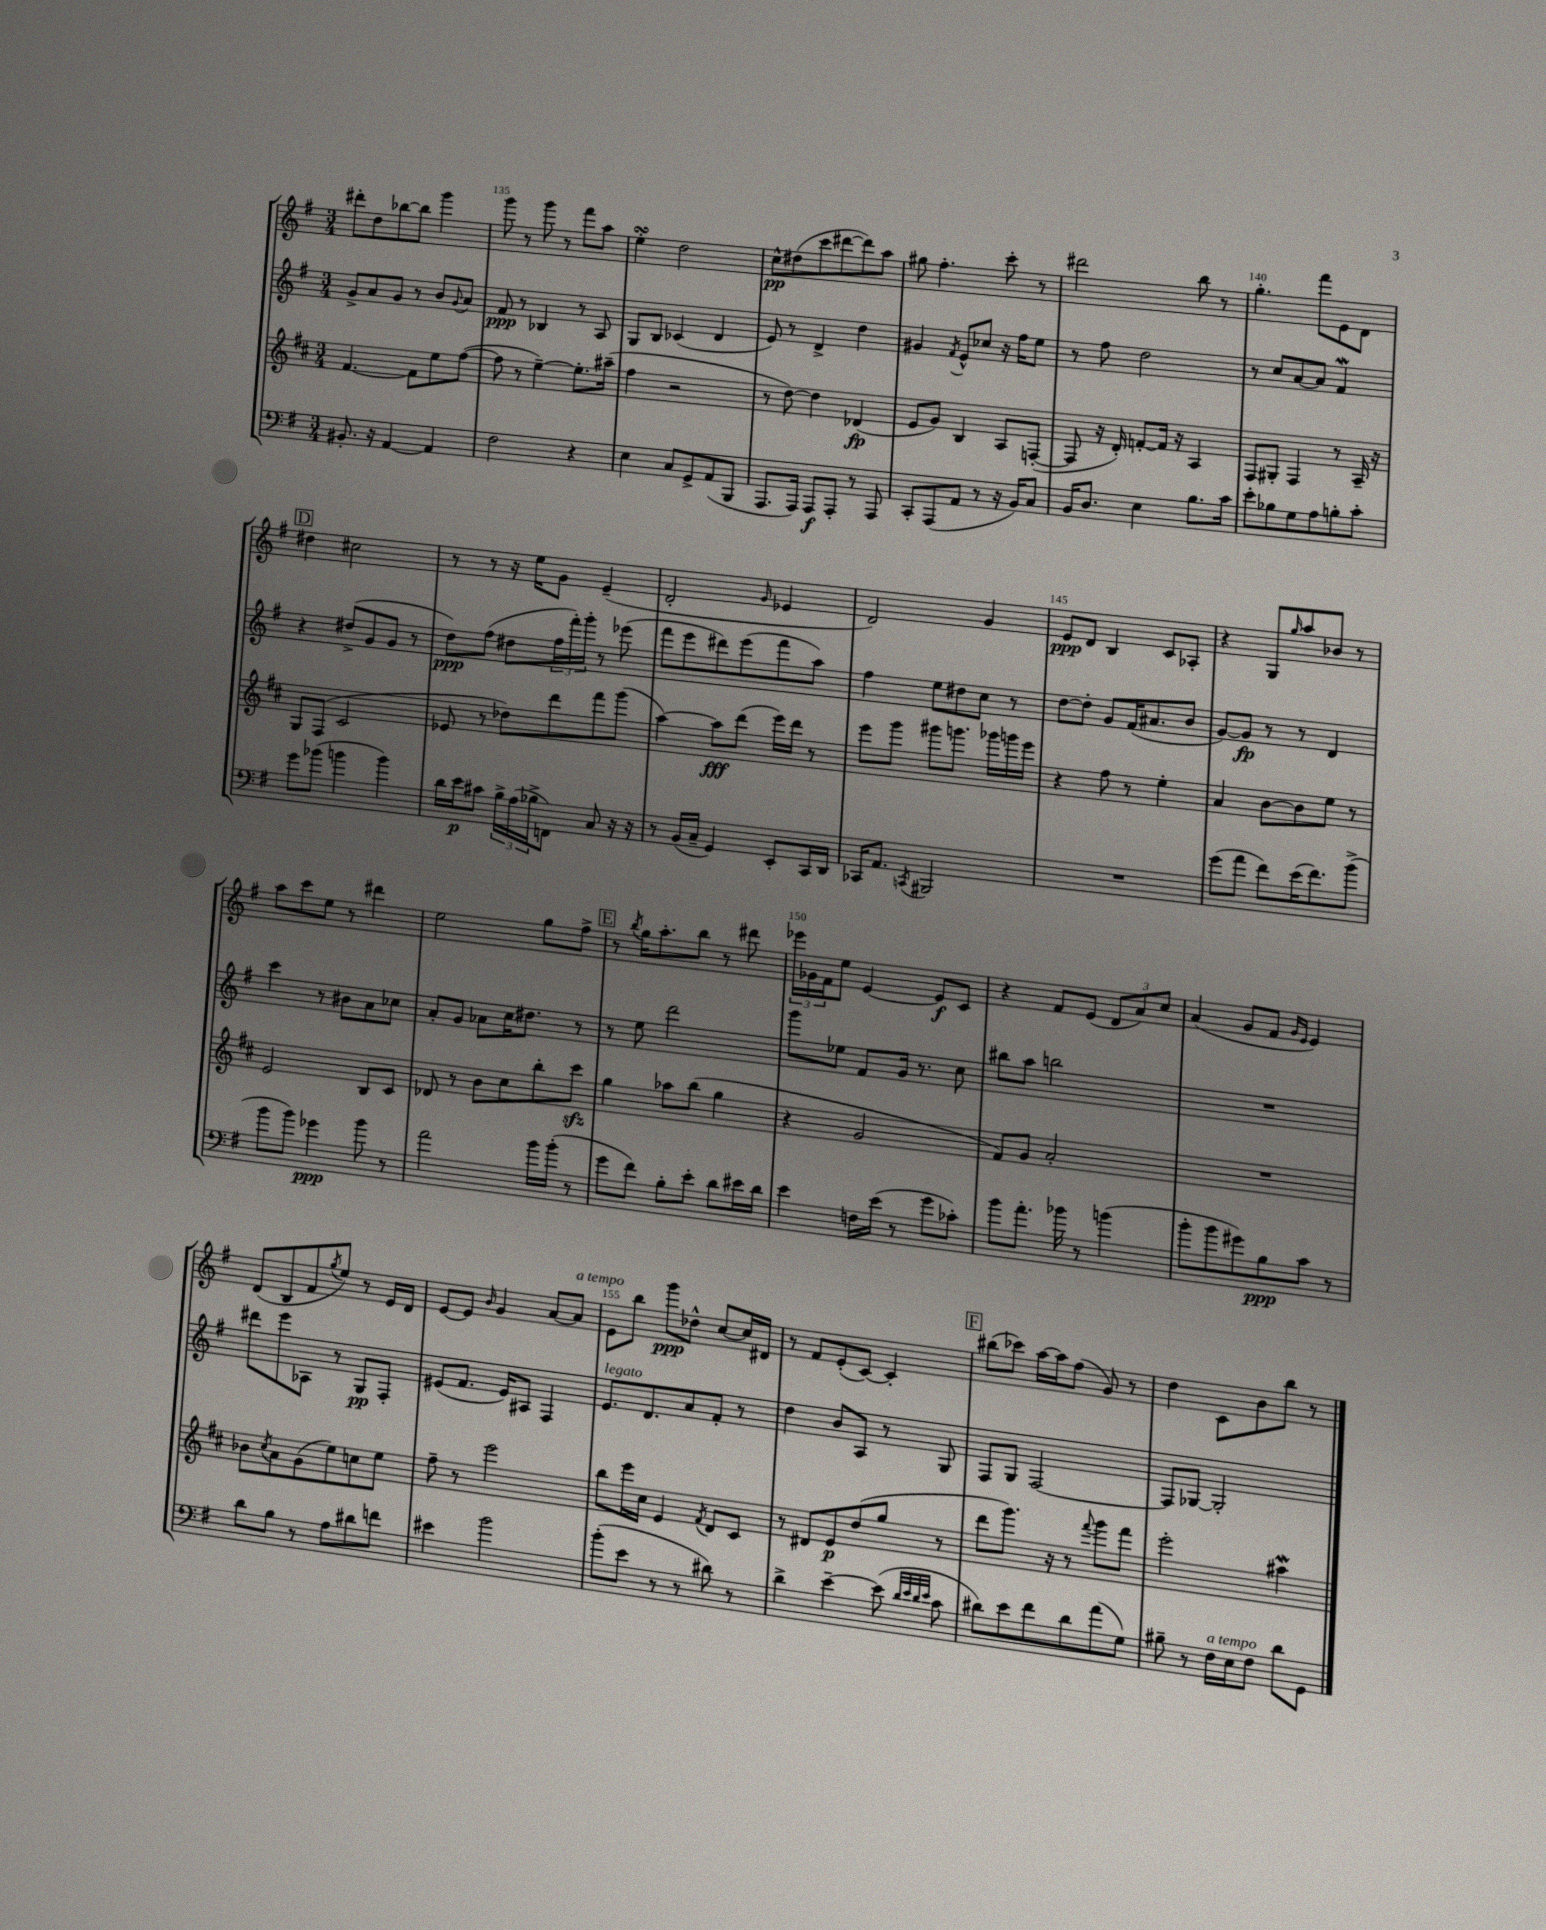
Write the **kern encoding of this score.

**kern	**kern	**kern	**kern
*staff4	*staff3	*staff2	*staff1
*clefF4	*clefG2	*clefG2	*clefG2
*k[f#]	*k[f#c#]	*k[f#]	*k[f#]
*M3/4	*M3/4	*M3/4	*M3/4
8.BB#'	[4.f#	8g^	8ddd#'
.	.	8a	8dd
16r	.	.	.
[4AA	.	8g	[8bb-
.	8f#]	8r	8bb-]
4AA]	8ee	8b	4ggg
.	.	8qqg	.
.	([8ff#	8a	.
=	=	=	=
2F#	8ff#]	8f#	8ggg
.	8r	8r	8r
.	[4ee~)	4B-	8ggg
.	.	.	8r
4r	8.ee']	8r	8fff#
.	.	8A	8aa
.	(16aa#~	.	.
=	=	=	=
4E	4ff#	8G	4ee'
.	.	8B	.
8C	2r	(4c-	2dd
8GG^	.	.	.
(8AA	.	4d	.
8BBB	.	.	.
=	=	=	=
8.AAA	8r	8e)	8cc^^
.	[8dd)	8r	(8dd#
16AAA)	.	.	.
8AAA	4dd]	4d^	8ccc
8AAA'	.	.	[8ddd#
8r	(4d-	4dd	8ddd#])
8AAA	.	.	8aa
=	=	=	=
8CC'	8e	4g#	8gg#
(8AAA	8g)	.	4.ff#'
.	.	8qf#	.
8AA	4B	8e^^	.
8r	.	8cc-	.
16r	8A	16r	8ccc'
16BB)	.	16ff#	.
8C	([8F'	8ee	8r
=	=	=	=
16BB	8F]	8r	2ddd#
8.D	.	.	.
.	16r	8ff#	.
.	16d')	.	.
4E	[8f'	2dd	.
.	16f]	.	.
.	16r	.	.
8.B	4A	.	8bb
.	.	.	8r
16c	.	.	.
=	=	=	=
8e'	8F#	8r	4.gg'
8B-	8G#'	8cc	.
8G	4F#	[8a	.
8A	.	8a]	8fff#
8B'	8r	4f#	8e
8c'	16A~	.	8d
.	16r	.	.
=	=	=	=
8g	8G	4r	4dd#
(8b-	(8F#	.	.
4b	2c#	(8dd#^	2cc#
.	.	8g	.
4b)	.	8g	.
.	.	8r	.
=	=	=	=
16d	8e-	8dd)	8r
16e	.	.	.
8c#	8r	(8ff#	8r
24B^	8dd-)	8dd#	16r
(24A	.	.	.
.	.	.	16ee
24B-^	.	.	.
8FF)	8ddd	24ff#	8g
.	.	24fff#')	.
.	.	24ggg'	.
8C	8fff#	8r	(4e~
16r	(8ggg	(8eee-	.
16r	.	.	.
=	=	=	=
8r	[4aa)	8fff#	2d'
(16BB	.	8eee	.
16C~	.	.	.
4GG)	8aa]	8ddd#)	.
.	(8ddd	(8eee	.
.	.	.	16qqg
8EE'	16eee)	8fff#	4e-
.	16ddd	.	.
16CC	8r	8aa)	.
16DD	.	.	.
=	=	=	=
16CC-	8eee	4ff#	2d)
8.AA	.	.	.
.	8ggg	.	.
8qCC	.	.	.
2BBB#	8ggg#	8ee	.
.	8.ggg	8dd#	.
.	.	8cc	4g
.	16ggg-	.	.
.	16ggg	8r	.
.	16eee	.	.
=	=	=	=
2.r	4r	[8dd	8e
.	.	8dd']	8d
.	8ff#	8g	4B
.	8r	(16f#	.
.	.	8.a#	.
.	4ee'	.	8c
.	.	8b	8A-'
=	=	=	=
(8g	4a	[8g)	4r
8a	.	8g]	.
8f#)	[8b	8r	8G
.	.	.	16qqgg
(16e	8b]	8r	8aa
8.f#)	.	.	.
.	8ee	4d	8b-
(8b^	8r	.	8r
=	=	=	=
8b	2e	4ccc	8aa
8b)	.	.	8ccc
4g-	.	8r	8ee
.	.	8b#	8r
8b	8B	8a	4ddd#
8r	8c#	8cc-	.
=	=	=	=
2a	8d-	8a'	2ee
.	8r	8g	.
.	8b	8a-	.
.	8cc#	16cc	.
.	.	8.dd#	.
16b	8bb'	.	8gg
(16b'	.	.	.
8r	8ccc#	8r	8ff#^
=	=	=	=
8g	4gg	8r	8r
.	.	.	8qbb
8f#)	.	8ee	16gg
.	.	.	8.aa'
8B'	8aa-	2ddd	.
8e'	(8bb	.	8bb
8d	4gg	.	8r
16e#	.	.	8ddd#
16d	.	.	.
=	=	=	=
4e	4r	8ggg	24eee-
.	.	.	24g-
.	.	.	24f#
.	.	8ee-	8ee
16F	2g	8f#	[4e
(16e	.	.	.
8r	.	16g	.
.	.	8.r	.
8g	.	.	8e]
8c-')	.	8cc	8c
=	=	=	=
8b	8f#)	8bb#	4r
8.a'	8g	8aa	.
.	2a'	2bb	8f#
16b-	.	.	.
8r	.	.	(8e
(4b	.	.	12d
.	.	.	12a)
.	.	.	12cc
=	=	=	=
8b'	2.r	2.r	(4a
8b	.	.	.
8g#)	.	.	8g
8B	.	.	8f#
.	.	.	16qqg
.	.	.	16qqe
8c	.	.	4e)
8r	.	.	.
=	=	=	=
8d	8b-	8ddd#	(8d
.	8qcc#	.	.
8B	8a	8eee	8B
8r	(8g	8A-	8f#
.	.	.	8qgg
8A	8ee)	8r	8ee)
8d#	8cc	8G	8r
8f	8ee	8F#'	16e
.	.	.	16d
=	=	=	=
4e#	8ff#~	(8e#	[8e
.	8r	8.f#	8e]
.	.	.	16qqb
2b	2eee	.	4g
.	.	16e#)	.
.	.	8A#	.
.	.	4F#	[8a
.	.	.	8a]
=	=	=	=
(8b'	8bb	8.e	8e
8e	16eee	.	8bb
.	16cc#	8.d	.
8r	4e	.	8ggg
8r	.	8a	8dd-^^
.	8qf#	.	.
8d#)	8d	8f#'	[8cc
8r	8c#	8r	16cc]
.	.	.	16d#
=	=	=	=
4d^	8r	4dd	8r
.	8d#	.	8f#
[4e~	8e	8b	(8e'
.	(8dd	8A	[8c)
(8e]	8gg	8r	4c']
32qqd	.	.	.
32qqe	.	.	.
32qqd	.	.	.
32qqe	.	.	.
8c	8r	8G	.
=	=	=	=
8d#)	8ddd	8F#	(8bb#
8e	8.ggg)	8G	8ccc-)
8f#	.	[2F#	[16aa
.	16r	.	16aa]
8d#	8r	.	(8ff#
.	8qqfff#	.	.
(8a	8ggg	.	8g)
8G)	8fff#	.	8r
=	=	=	=
8B#~	2eee'	8F#]	4dd
8r	.	[8G-	.
16F#	.	2G-']	8c
16E	.	.	.
8F#	.	.	8b
8d	4aa#	.	8bb
8GG	.	.	8r
==	==	==	==
*-	*-	*-	*-
